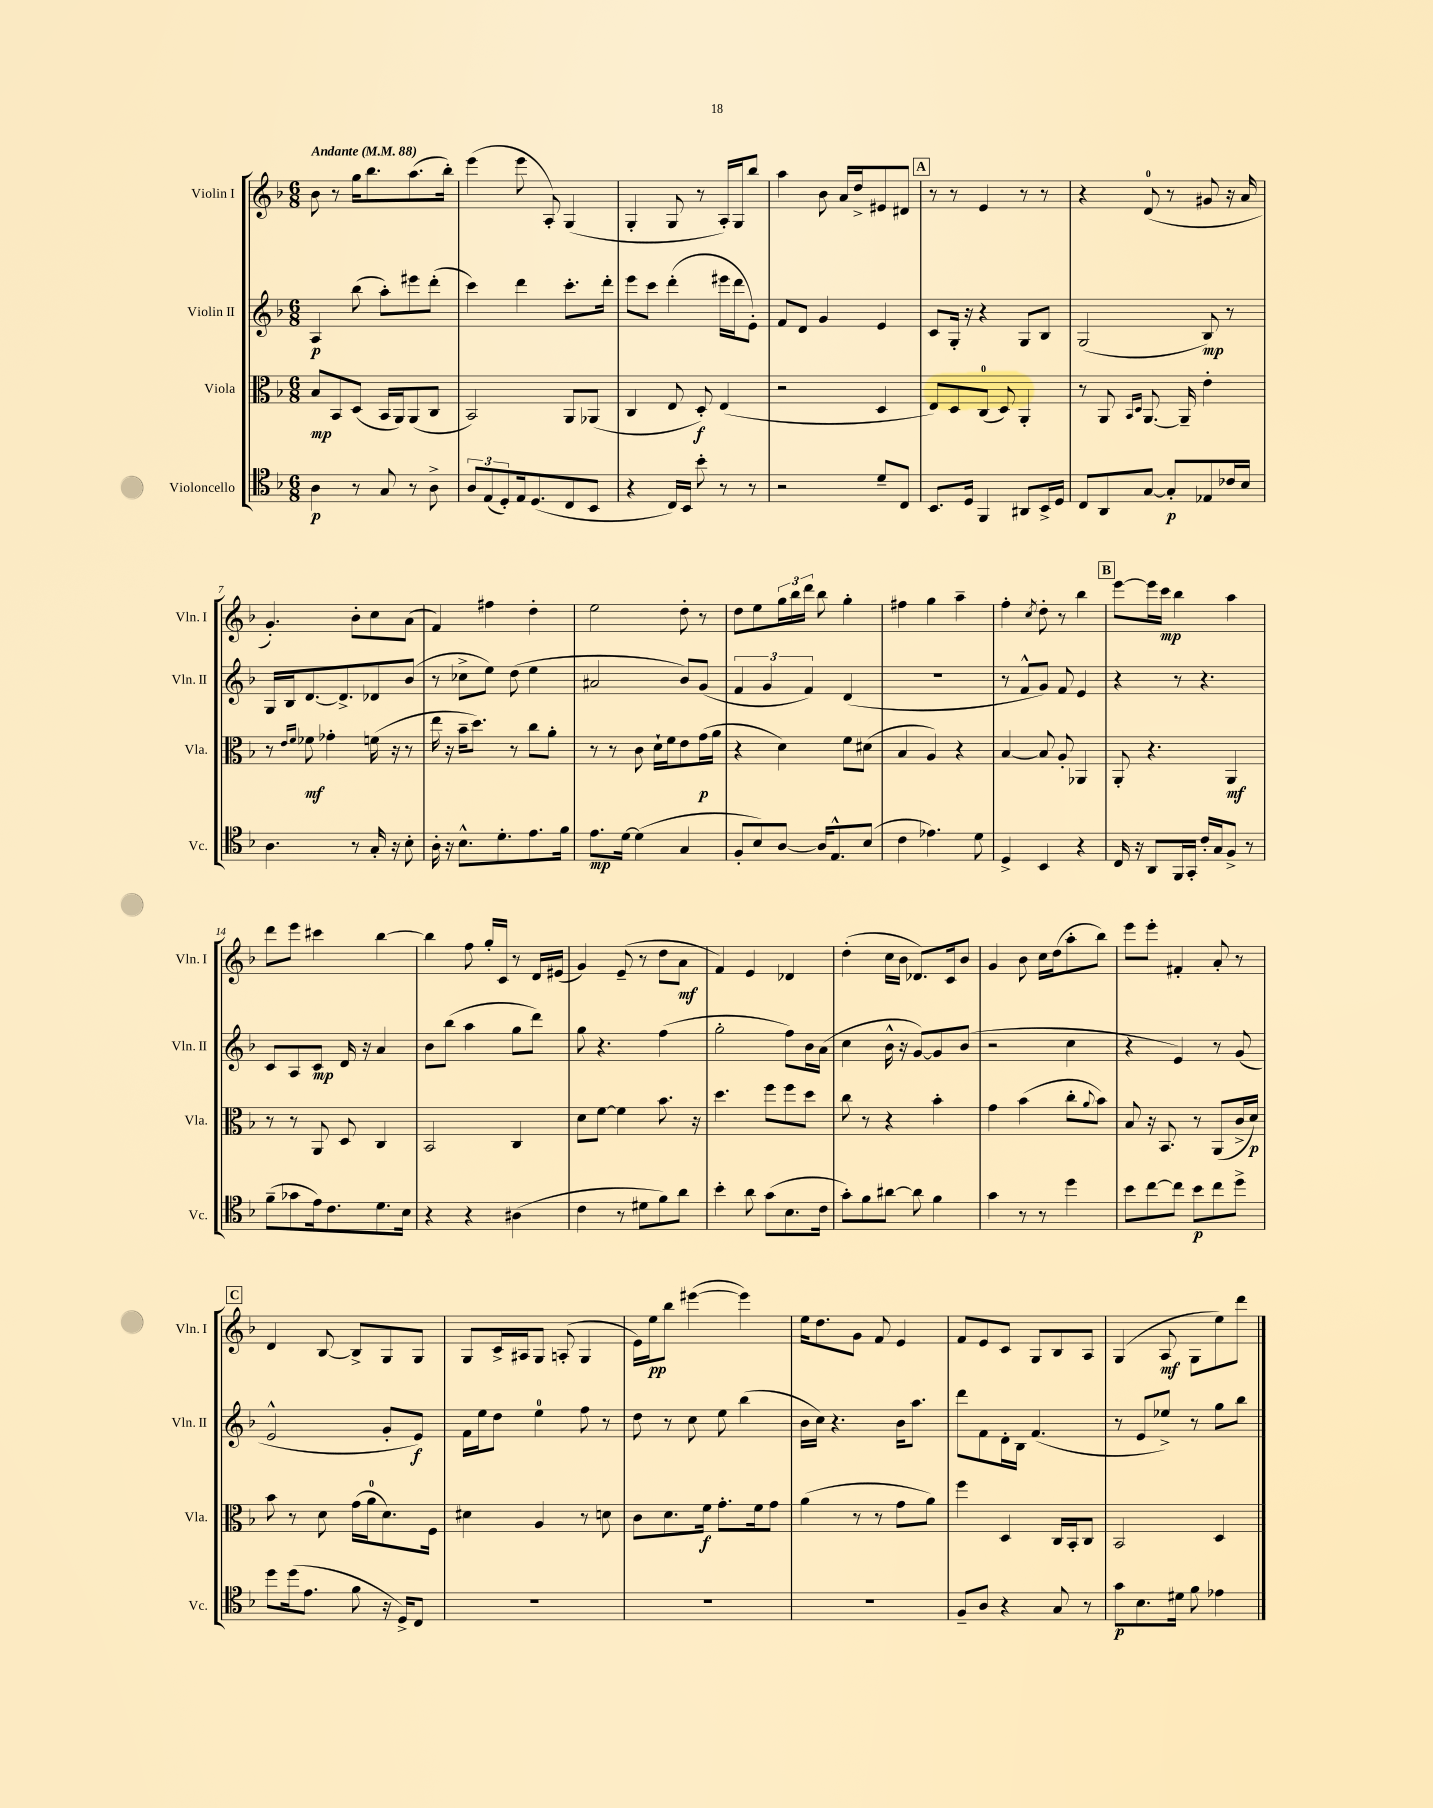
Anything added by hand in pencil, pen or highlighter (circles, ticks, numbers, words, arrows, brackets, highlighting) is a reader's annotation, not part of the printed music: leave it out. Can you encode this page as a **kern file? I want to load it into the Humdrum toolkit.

**kern	**kern	**kern	**kern
*staff4	*staff3	*staff2	*staff1
*clefC4	*clefC3	*clefG2	*clefG2
*k[b-]	*k[b-]	*k[b-]	*k[b-]
*M6/8	*M6/8	*M6/8	*M6/8
*MM88	*MM88	*MM88	*MM88
4A\	8B-/L	4A/	8b-\
.	8BB-/	.	8r
8r	(8D/J	(8bb-\	16gg\LK
.	.	.	8.bb-\
8G/	16BB-/LL	8aa'\L)	.
.	16AA/J)	.	.
8r	(8AA/	8eee#\	(8.aa\
8A^\	8C/J	(8ddd'\J	.
.	.	.	16bb-'\Jk)
=	=	=	=
12A/L	2BB-/)	4ccc\)	(4eee\
(12E/	.	.	.
12D'/)	.	.	.
16E/k	.	4ddd\	8eee\
(8.D/	.	.	.
.	.	.	8A'/)
8C/	8AA/L	8.ccc'\L	(4G/
8BB-/J	(8AA-/J	.	.
.	.	16ddd'\Jk	.
=	=	=	=
4r	4C/	8eee\L	4G'/
.	.	8ccc\J	.
16C/LL)	8E/	(4ddd'\	8G/
16BB-/JJ	.	.	.
8b-'\	8D'/)	.	8r
8r	(4E/	16eee#\LL	16A'/LL)
.	.	16ddd\J	16G/J
8r	.	8e'\J)	8bb-/J
=	=	=	=
2r	2r	8f/L	4aa\
.	.	8d/J	.
.	.	4g/	8b-\
.	.	.	16a/LL
.	.	.	16dd^/J
8d~/L	4D/	4e/	8e#/
8C/J	.	.	8d#/J
=	=	=	=
8.BB-/L	8E/L)	8c/L	8r
.	8D/	16G'/Jk	8r
16D/Jk	.	16r	.
4FF/	(8C/J	4r	4e/
.	8D/)	.	.
8AA#/L	4AA'/	8G/L	8r
16BB-^/L	.	8B-/J	8r
16D/JJ	.	.	.
=	=	=	=
8C/L	8r	(2G/	4r
8AA/	8AA/	.	.
.	16qqBB-/LL	.	.
.	16qqD/JJ	.	.
[8G/J	[8.AA/	.	(8d/
8G'/]L	.	.	8r
.	16AA~/]	.	.
8E-/	4e'\	8B-/)	8g#/
16c-/L	.	8r	16r
16B-/JJ	.	.	16a/
=	=	=	=
4.A\	8r	16G/LL	4.g'/)
.	.	16B-/J	.
.	16qqe/LL	.	.
.	16qqf/JJ	.	.
.	8f-\	[8.d/	.
.	4g-'\	.	.
.	.	8.d^/]	.
8r	.	.	8b-'\L
16G'/	(16f\	8d-/	8cc\
16r	16r	.	.
8B-'\	8r	(8b-/J	(8a\J
=	=	=	=
16A'\	16ee\	8r	4f/)
16r	16r	.	.
8.B-^^\L	16b-~\LK	8cc-^\L	.
.	8.dd\J)	.	.
.	.	8ee\J)	4ff#\
8.d'\	.	.	.
.	8r	(8dd\	.
8.e\	8cc\L	4ee\	4dd'\
.	8a'\J	.	.
16f\Jk	.	.	.
=	=	=	=
8.e\L	8r	2a#/	2ee\
.	8r	.	.
[16d\Jk	.	.	.
(4d\]	8c\	.	.
.	16d`\LL	.	.
.	16f\J	.	.
4G/	8e\	8b-/L)	8dd'\
.	(16g\L	(8g/J	8r
.	16a\JJ	.	.
=	=	=	=
8F'/L	4r	6f/	8dd\L
8B-/)	.	.	8ee\
.	.	6g/	.
[8A/J	4d\)	.	24gg\L
.	.	.	24bb-\
.	.	6f/)	24ddd\JJ
16A/]LK	.	.	8bb-\
8.E^^/	.	.	.
.	8f\L	(4d/	4gg'\
(8B-/J	(8d#\J	.	.
=	=	=	=
4c\	4B-/	2.r	4ff#\
4.e-\)	4A/)	.	4gg\
.	4r	.	4aa~\
8d\	.	.	.
=	=	=	=
4D^/	[4B-/	8r	4ff'\
.	.	8f^^/L	.
.	.	.	8qcc/
4BB-/	8B-/]	8g/J)	8dd'\
.	8A'/	8f/	8r
4r	4AA-/	4e/	4bb-\
=	=	=	=
16C/	8AA'/	4r	[8eee\L
16r	.	.	.
8AA/L	4.r	.	16eee\]L
.	.	.	16ccc\JJ
16FF/L	.	8r	4bb-\
16GG'/JJ	.	.	.
16c'/LL	.	4.r	.
16G/J	.	.	.
8F^/J	4AA/	.	4aa\
8r	.	.	.
=	=	=	=
(8f~\L	8r	8c/L	8ddd\L
8g-\	8r	8A/	8eee\J
16e\k)	8AA/	8c/J	4ccc#\
8.c\	.	.	.
.	8D/	16d/	.
.	.	16r	.
8.d\	4C/	4a/	[4bb-\
16B-\Jk	.	.	.
=	=	=	=
4r	2BB-/	8b-\L	4bb-\]
.	.	(8bb-\J	.
4r	.	4aa\	8ff\
.	.	.	16gg'/LL
.	.	.	16c/JJ
(4A#\	4C/	8gg\L	8r
.	.	8ddd\J)	16d/LL
.	.	.	(16e#/JJ
=	=	=	=
4c\	8d\L	8gg\	4g/)
.	[8f\J	4.r	.
8r	4f\]	.	(8e~/
8d#\L	.	.	8r
8f\)	8.b-\	(4ff\	8dd\L
8a\J	.	.	8a\J
.	16r	.	.
=	=	=	=
4b-'\	4.dd\	2gg'\	4f/)
8a\	.	.	4e/
(8g\L	8ff\L	.	.
8.B-\	8ff\	8ff\L)	4d-/
.	8dd\J	16b-\L	.
16c\Jk	.	(16a\JJ	.
=	=	=	=
8g'\L)	8cc\	4cc\	(4dd'\
8f\	8r	.	.
[8a#\J	4r	16b-^^\	16cc\LL
.	.	16r	16b-\JJ
8a#\]	.	[8g/L)	8.d-/L)
4f\	4b-'\	8g/]	.
.	.	.	16c/k
.	.	(8b-/J	8b-/J
=	=	=	=
4g\	4g\	2r	4g/
8r	(4b-\	.	8b-\
8r	.	.	16cc\LL
.	.	.	(16dd\J
4dd\	8cc'\L	4cc\	8aa'\
.	8qqa/	.	.
.	8b-\J)	.	8bb-\J)
=	=	=	=
8b-\L	8B-/	4r	8eee\L
[8cc\	16r	.	8eee'\J
.	8.BB-/	.	.
8cc\]J	.	4e/)	4f#'/
8b-\L	8r	.	.
8cc\	(8AA/L	8r	8a'/
8dd^\J	16c^/L	(8g/	8r
.	16d/JJ)	.	.
=	=	=	=
8dd\L	8b-\	2e^^/	4d/
(16dd\k	8r	.	.
8.e\J	.	.	.
.	8d\	.	[8B-/
8f\	(16g\LL	.	8B-^/]L
.	16a\J	.	.
16r	8.d\)	8g'/L	8G/
16D^/LK)	.	.	.
8C/J	.	8e/J)	8G/J
.	16F\Jk	.	.
=	=	=	=
2.r	4d#\	16f\LL	8G/L
.	.	16ee\J	.
.	.	8dd\J	16c^/L
.	.	.	16A#/J
.	4A/	4ee\	8G/J
.	.	.	(8A'/
.	8r	8ff\	4G/
.	8d\	8r	.
=	=	=	=
2.r	8c\L	8dd\	16e\LL)
.	.	.	16ee\J
.	8.d\	8r	8bb-\J
.	.	8cc\	([4eee#\
.	16f\Jk	.	.
.	8.g'\L	8ee\	.
.	.	(4bb-\	4eee#\])
.	16f\k	.	.
.	8g\J	.	.
=	=	=	=
2.r	(4a\	16b-\LL	16ee\LK
.	.	16cc\JJ)	8.dd\
.	.	4.r	.
.	8r	.	8g\J
.	8r	.	8f/
.	8g\L	16b-\LK	4e/
.	.	8.aa\J	.
.	8a\J)	.	.
=	=	=	=
8F~/L	4ff\	8ddd\L	8f/L
8A/J	.	8f\	8e/
4r	4D/	16d'\L	8c/J
.	.	16B-\JJ	.
.	.	(4.f/	8G/L
8G/	16C/LL	.	8B-/
.	16BB-'/J	.	.
8r	8C/J	.	8A/J
=	=	=	=
8g\L	2BB-/	8r	(4G/
8.B-\	.	8e/L	.
.	.	8ee-^/J)	8A/
16d#\Jk	.	.	.
8f\	.	8r	8G\L
4e-\	4D/	8gg\L	8ee\)
.	.	8bb-\J	8ddd\J
==	==	==	==
*-	*-	*-	*-
